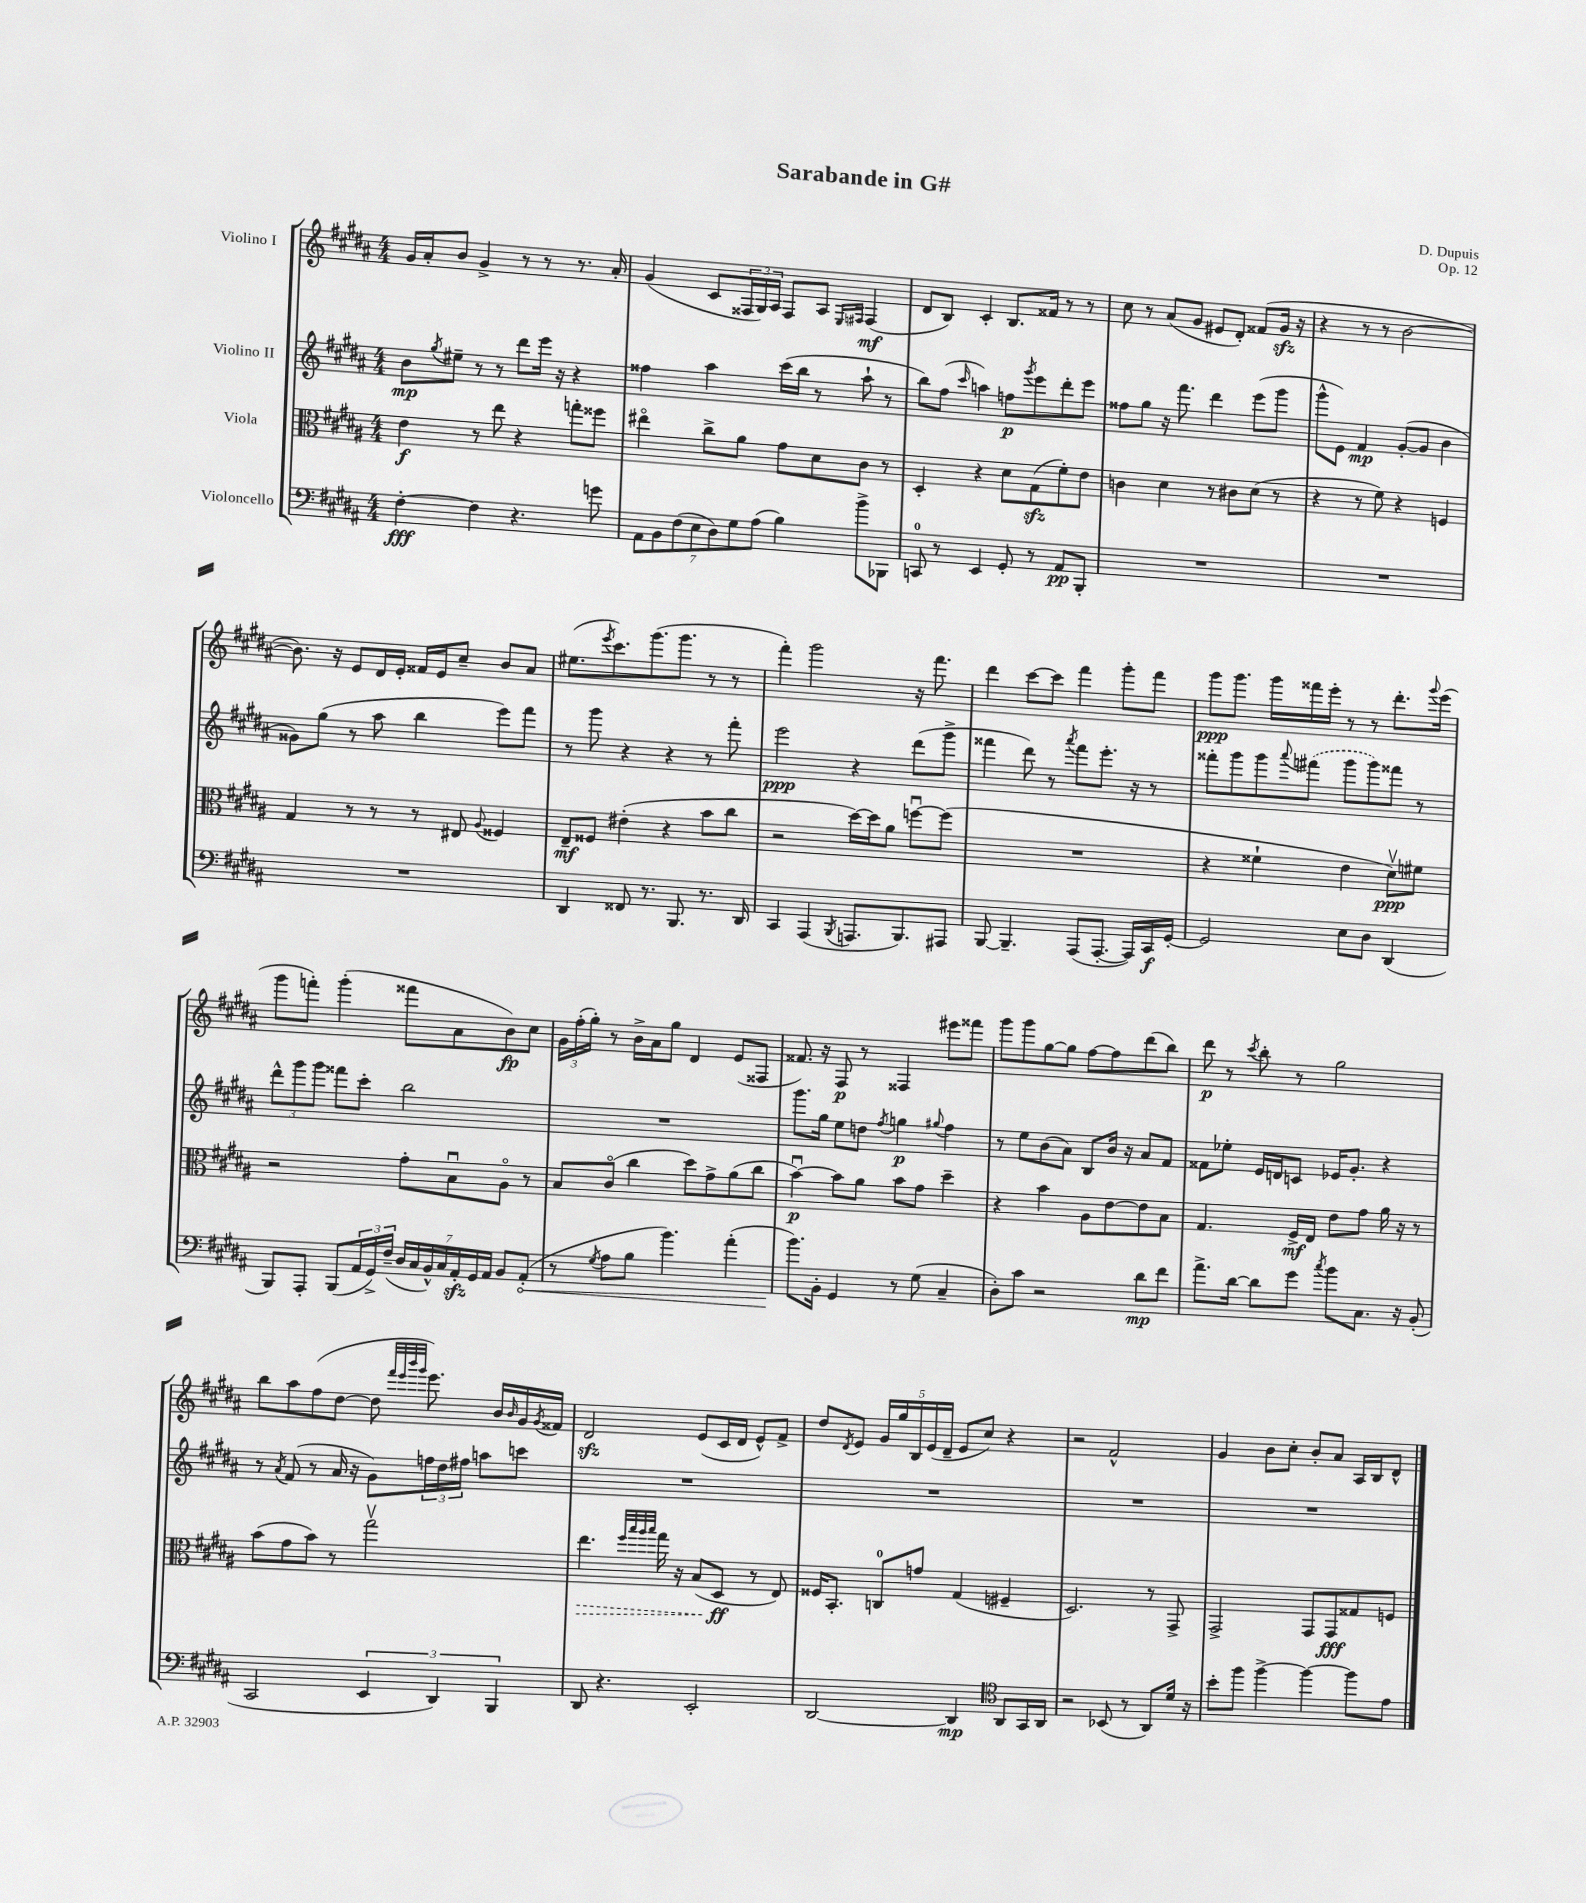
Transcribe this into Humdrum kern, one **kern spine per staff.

**kern	**kern	**kern	**kern
*staff4	*staff3	*staff2	*staff1
*clefF4	*clefC3	*clefG2	*clefG2
*k[f#c#g#d#a#]	*k[f#c#g#d#a#]	*k[f#c#g#d#a#]	*k[f#c#g#d#a#]
*M4/4	*M4/4	*M4/4	*M4/4
[4F#'\	4e\	8b\L	16g#/LL
.	.	.	16a#'/J
.	.	8qgg#/	.
.	.	8ee#~\J	8b/J
4F#\]	8r	8r	4g#^/
.	8ee\	8r	.
4.r	4r	8ddd#\L	8r
.	.	16eee\Jk	8r
.	.	16r	.
.	8gg'\L	4r	8.r
8g\	8ff##\J	.	.
.	.	.	16a#'/
=	=	=	=
14AA#\L	4ee#o\	4ff##\	(4g#/
14BB\	.	.	.
(14F#\	.	.	.
14E\	.	.	.
.	8cc#^\L	4aa#\	8c#/L
14D#\)	.	.	.
14G#\	.	.	.
.	8a#\J	.	24F##/L
.	.	.	24G#/)
(14A#\J	.	.	.
.	.	.	24A#/JJ
4B\)	8g#\L	(16ccc#\LL	8F##/L
.	.	16bb\JJ	.
.	8d#\	8r	8A#/J
.	.	.	16qqE/LL
.	.	.	16qqF#/JJ
8b^\L	8c#\J	8aa#`\	(4F#/
8BBB-\J	8r	8r	.
=	=	=	=
8CC/	4D#'/	8bb\L)	8d#/L
8r	.	(8ff#\J	8B/J)
.	.	16qqccc#/	.
4EE/	4r	4aa\)	4c#'/
8GG#'/	8d#\L	8ff\L	8.B/L
.	.	8qggg#/	.
8r	(8G#\	8eee\	.
.	.	.	16f##/Jk
8AA#/L	8f#'\)	8ddd#'\	8r
8BBB'/J	8e\J	8eee\J	8r
=	=	=	=
1r	4c\	8ff##\L	8cc#\
.	.	8gg#\J	8r
.	4d#\	16r	(8a#/L
.	.	8.fff#\	.
.	.	.	8g#/J
.	8r	4ddd#\	8e#/L
.	8c#\L	.	8d#'/J)
.	(8d#\J	(8eee\L	(8f##/L
.	8r	8ggg#\J	16g#/Jk
.	.	.	16r
=	=	=	=
1r	4r	8ggg#^^\L	4r
.	.	8e\J)	.
.	8r	4f#/	8r
.	8f#\)	.	8r
.	4r	([8g#'/L	[2b\
.	.	8g#/]J	.
.	4F/	4b\	.
=	=	=	=
1r	4G#/	8g##\L)	8.b\])
.	.	(8gg#\J	.
.	.	.	16r
.	8r	8r	8e/L
.	8r	8aa#\	16d#/L
.	.	.	16e'/JJ
.	8r	4bb\	16f##/LL
.	.	.	16e/J
.	8E#/	.	8cc#~/J
.	8qqA#/	.	.
.	4F##/	8eee\L)	8b/L
.	.	8fff#\J	8a#/J
=	=	=	=
4DD#/	8E~/L	8r	(8.ee#\L
.	8F##/J	8ggg#\	.
.	.	.	8qeee/
.	.	.	8.ccc#\)
8FF##/	(4e#'\	4r	.
8.r	.	.	(8.ggg#\
.	4r	4r	.
8.BBB/	.	.	8.ggg#\J
8.r	8b\L	8r	8r
.	8cc#\J	8fff#'\	8r
16DD#/	.	.	.
=	=	=	=
4CC#/	2r	2eee\	4fff#'\)
(4AAA#/	.	.	2ggg#\
8qBBB/	.	.	.
8.AAA/L	[16dd#\LL)	4r	.
.	16dd#\]J	.	.
.	8a#\J	.	.
8.BBB/)	.	.	.
.	[8ffu\L	(8ddd#\L	16r
.	.	.	8.fff#\
8AAA#/J	(8ff\]J	8ggg#^\J	.
=	=	=	=
[8BBB/	1r	4fff##\	4ddd#\
4.BBB~/]	.	.	.
.	.	8ddd#\)	[8ccc#\L
.	.	8r	8ccc#\]J
.	.	8qaaa#/	.
(8AAA#/L	.	8fff##\L	4fff#\
[8.AAA#'/J	.	8.eee'\J	.
.	.	.	8ggg#'\L
16AAA#/]LL)	.	16r	.
16CC#/	.	8r	8fff#\J
[16GG#'/JJ	.	.	.
=	=	=	=
2GG#/]	4r	8fff##'\L	8ggg#\L
.	.	8ggg#\	8.ggg#\J
.	4f##`\	8ggg#\	.
.	.	.	16ggg#\LL
.	.	8qqaaa#/	.
.	.	(8fff#\J	16fff##\
.	.	.	16eee'\JJ
8E\L	4e\	8ggg#\L	8r
8D#\J	.	8ggg#\)	8r
(4DD#/	8d#v\L)	8fff##\J	8.ddd#'\L
.	8f#\J	8r	.
.	.	.	8qqggg#/
.	.	.	(16eee\Jk
=	=	=	=
8BBB/L)	2r	12ddd#^^\L	8ggg#\L
.	.	12ggg#\	.
8AAA#'/J	.	.	8fff'\J)
.	.	12ggg#\J	.
(8BBB/L	.	8fff##\L	(4ggg#'\
24AA#/L	.	8ccc#'\J	.
24GG#^/)	.	.	.
(24F#~/JJ	.	.	.
28D#/LL	8g#'\L	2bb\	8fff##\L
28C#/	.	.	.
28BB^^/)	.	.	.
28C#/	.	.	.
.	8Bu\	.	8a#\
28AA#'/	.	.	.
28GG#/	.	.	.
28AA#/JJ	.	.	.
8BB/L	8A#o\J	.	8b\)
(8AA#'/J	8r	.	8cc#\J
=	=	=	=
8r	8B/L	1r	24g#\LL
.	.	.	(24ff#'\
.	.	.	24gg#'\JJ)
8qG#/	.	.	.
8A#\L	(8c#o/J	.	8r
8B\J	4cc#\	.	16b^\LL
.	.	.	16a#\J
4.b\)	.	.	8gg#\J
.	8dd#\L)	.	4d#/
.	8g#^\	.	.
(4a#'\	(8a#\	.	(8e/L
.	8cc#\J	.	8F##/J
=	=	=	=
8.b\L)	[4bu\)	8.ggg#\L	8.f##/)
16BB'\Jk	.	16gg#\Jk	16r
4GG#/	8b\]L	8ee\L	8F#/
.	8a#\J	8dd\J	8r
.	.	8qff#/	.
8r	8b\L	4gg\	4F##/
(8G#\	8g#\J	.	.
.	.	8qqgg#/	.
4C#~/	4dd#~\	4ff#\	8eee#\L
.	.	.	8fff##\J
=	=	=	=
8D#'\L)	4r	8r	8ggg#\L
8c#\J	.	8ee\L	8ggg#\
2r	4b\	(8b\	[8gg#\
.	.	8a#\J)	8gg#\]J
.	8A#\L	8B/L	[8ff#\L
.	[8e\	16b/Jk	8ff#\]
.	.	16r	.
8d#\L	8e\]	8a#/L	(8ddd#\
8f#\J	8B\J	8f#/J	8bb\J)
=	=	=	=
8.a#^\L	4.G#/	8f##\L	8ddd#\
.	.	8ee-'\J	8r
[16d#\Jk	.	.	.
.	.	.	8qccc#/
8d#\]L	.	16e/LL	8bb'\
.	.	16d/J	.
8g#\J	16F#^/LL	8c/J	8r
.	16E/JJ	.	.
8qcc#/	.	.	.
8b\L	8e\L	16e-/LK	2gg#\
.	.	8.g#'/J	.
8.C#\J	8g#\J	.	.
.	16a#\	4r	.
16r	16r	.	.
(8BB'/	8r	.	.
=	=	=	=
2CC#/	(8b\L	8r	8bb\L
.	.	8qa#/	.
.	8g#\	(8f#/	8aa#\
.	8b\J)	8r	(8ff#\
.	8r	16a#/	[8dd#\J
.	.	16r	.
6EE/	2gg#v\	8g#\L)	8dd#\]
.	.	.	32qqfff#/LLL
.	.	.	32qqeee/
.	.	.	32qqbbb/
.	.	.	32qqggg#/JJJ
.	.	24ff\L	8.eee\)
6DD#/)	.	24dd#\	.
.	.	24ff#\JJ	.
.	.	8aa\L	.
.	.	.	16b/LL
6BBB/	.	.	.
.	.	.	16qqb/
.	.	8ccc\J	16g#/
.	.	.	8qg#/
.	.	.	16f##/JJ
=	=	=	=
8DD#/	4.ee\	1r	2d#/
4.r	.	.	.
.	32qqff#/LLL	.	.
.	32qqbb/	.	.
.	32qqaa#/	.	.
.	32qqbb/JJJ	.	.
.	16gg#\	.	.
.	16r	.	.
2EE'/	(8B/L	.	(8e/L
.	8D#/J	.	16c#/L
.	.	.	16d#/JJ
.	8r	.	8e^^/L)
.	8E/)	.	8f#^/J
=	=	=	=
[2DD#/	16F##/LK	1r	8dd#/L
.	8.BB'/J	.	.
.	.	.	8qd#/
.	.	.	8e/J
.	8C/L	.	20g#/LL
.	.	.	20gg#/
.	.	.	20B/
.	8g/J	.	.
.	.	.	(20e/
.	.	.	20d#~/JJ
4DD#/]	(4G#/	.	8e/L
.	.	.	8cc#/J)
*clefC4	*	*	*
8AA#/L	4F#~/	.	4r
16GG#/L	.	.	.
16AA#/JJ	.	.	.
=	=	=	=
2r	2.D#/)	1r	2r
(8BB-/	.	.	2f#^^/
8r	.	.	.
8AA#/L)	8r	.	.
16d#/Jk	8GG#^/	.	.
16r	.	.	.
=	=	=	=
8b'\L	2GG#^/	1r	4g#/
8ff#\J	.	.	.
[4ff#^\	.	.	8b\L
.	.	.	8cc#'\J
4ff#\_	8GG#/L	.	8b'/L
.	8GG#/	.	8a#/J
8ff#\]L	8G##/	.	16A#/LL
.	.	.	16B/J
8e\J	8F/J	.	8d#^^/J
==	==	==	==
*-	*-	*-	*-
